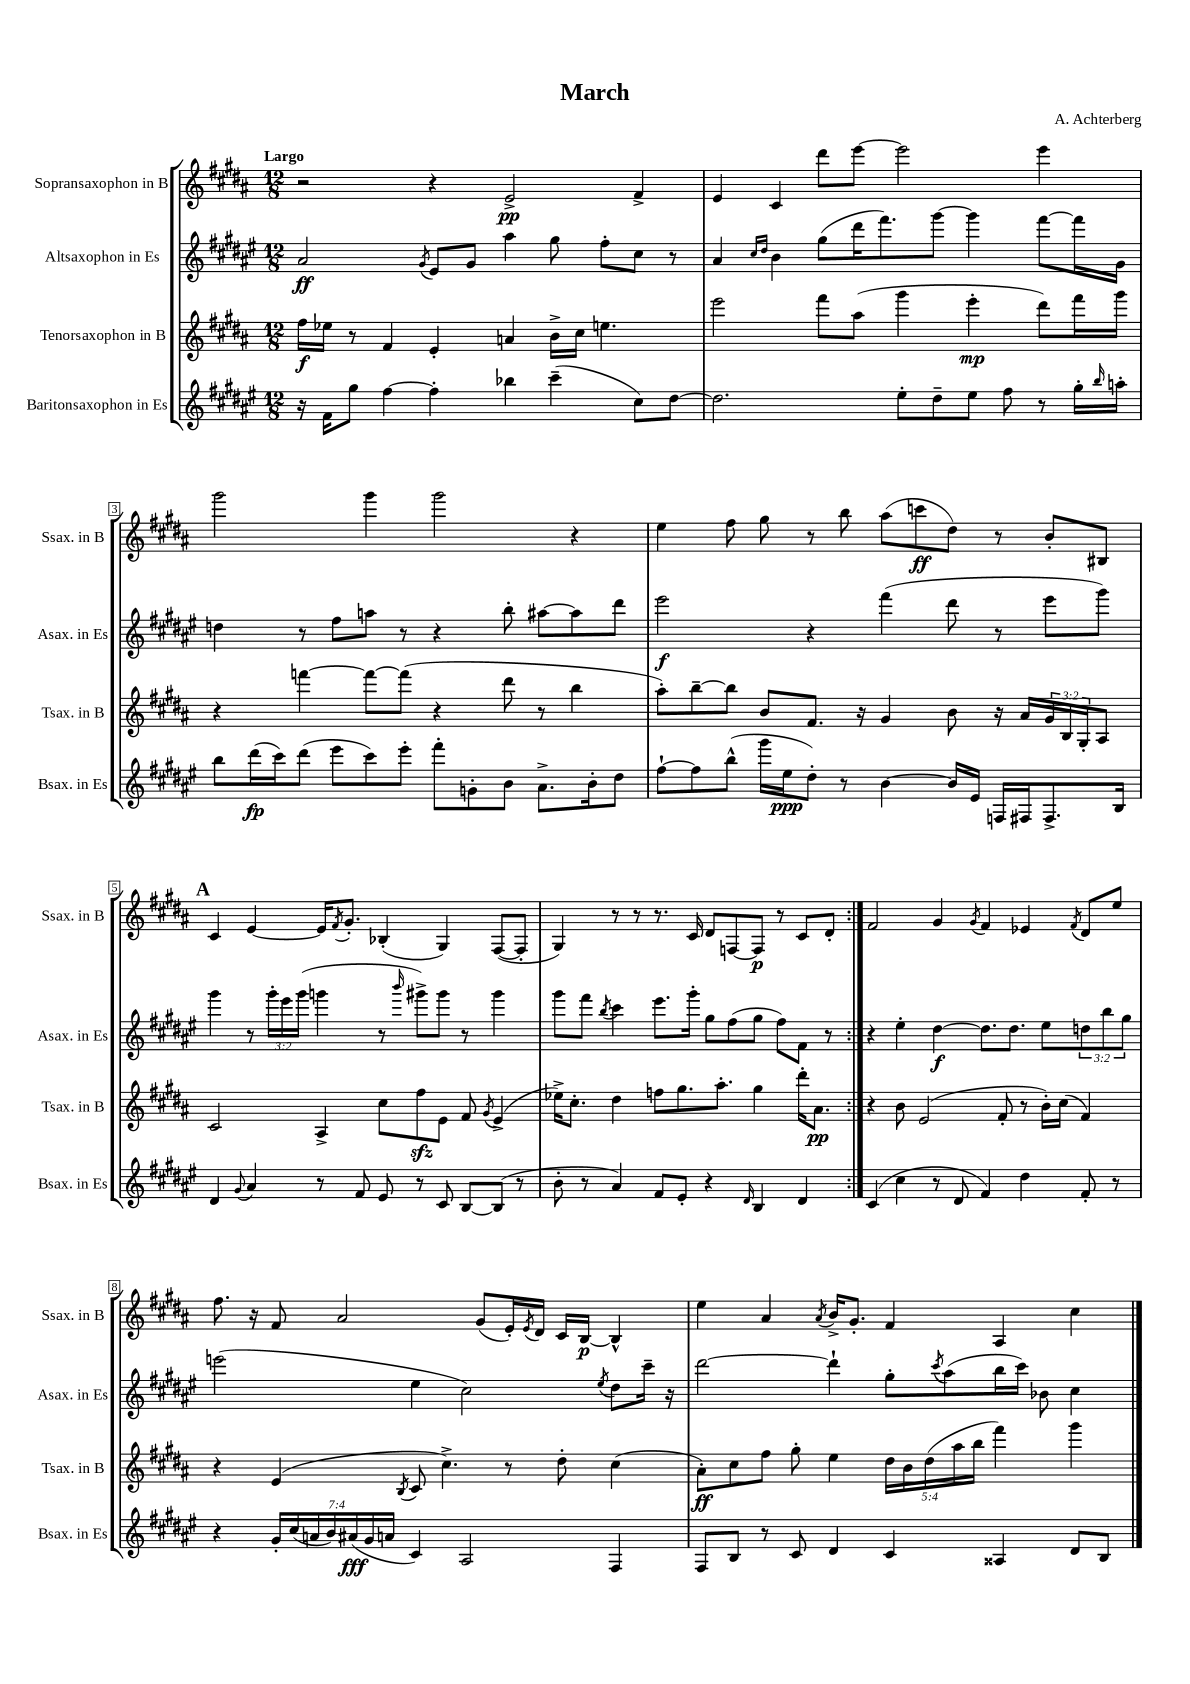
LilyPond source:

\header { title = "March" composer = "A. Achterberg" }
<<
\new StaffGroup <<
\new Staff = "s0" \with { instrumentName = "Sopransaxophon in B" shortInstrumentName = "Ssax. in B" } {
    \clef treble \key b \major \numericTimeSignature \time 12/8 \tempo "Largo"
    \repeat volta 2 { r2 r4 e'2->\pp fis'4-> |
    e'4 cis'4 dis'''8 e'''8~ e'''2 e'''4 |
    gis'''2 gis'''4 gis'''2 r4 |
    e''4 fis''8 gis''8 r8 b''8 ais''8( c'''8\ff dis''8) r8 b'8-. bis8 |
    \mark \markup { \bold "A" } cis'4 e'4~ e'16 \acciaccatura { fis'8 } gis'8.-. bes4-.( gis4) fis8~( fis8-. |
    gis4) r8 r8 r8. cis'16 dis'8 f8~ f8\p r8 cis'8 dis'8-. | }
    fis'2 gis'4 \acciaccatura { gis'8 } fis'4 ees'4 \acciaccatura { fis'8 } dis'8 e''8 |
    fis''8. r16 fis'8 ais'2 gis'8( e'16-.) \acciaccatura { e'8 } dis'16 cis'16 b16~\p b4-^ |
    e''4 ais'4 \acciaccatura { ais'8 } b'16-> gis'8.-. fis'4 ais4 cis''4 \bar "|." |
}
\new Staff = "s1" \with { instrumentName = "Altsaxophon in Es" shortInstrumentName = "Asax. in Es" } {
    \clef treble \key fis \major \numericTimeSignature \time 12/8 \override Staff.TupletNumber.text = #tuplet-number::calc-fraction-text
    \repeat volta 2 { ais'2\ff \acciaccatura { gis'8 } eis'8 gis'8 ais''4 gis''8 fis''8-. cis''8 r8 |
    ais'4 \grace { cis''16 dis''16 } b'4 gis''8( dis'''16 fis'''8.) gis'''8~ gis'''4 fis'''8~ fis'''16 gis'16 |
    d''4 r8 fis''8 a''8 r8 r4 b''8-. ais''8~ ais''8 dis'''8 |
    eis'''2\f r4 fis'''4( dis'''8 r8 eis'''8 gis'''8) |
    \mark \markup { \bold "A" } gis'''4 r8 \tuplet 3/2 { gis'''16-. eis'''16 gis'''16( } g'''4 r8 \grace { b'''16 } gis'''8->) gis'''8 r8 gis'''4 |
    gis'''8 fis'''8 \acciaccatura { b''8 } cis'''4 eis'''8. gis'''16-. gis''8 fis''8( gis''8 fis''8) fis'8 r8 | }
    r4 eis''4-. dis''4~\f dis''8. dis''8. eis''8 \tuplet 3/2 { d''8 b''8 gis''8 } |
    e'''2( eis''4 cis''2) \acciaccatura { eis''8 } dis''8 cis'''16-- r16 |
    dis'''2~ dis'''4-! gis''8-. \acciaccatura { cis'''8 } ais''8( b''16 cis'''16) bes'8 cis''4 \bar "|." |
}
\new Staff = "s2" \with { instrumentName = "Tenorsaxophon in B" shortInstrumentName = "Tsax. in B" } {
    \clef treble \key b \major \numericTimeSignature \time 12/8 \override Staff.TupletNumber.text = #tuplet-number::calc-fraction-text
    \repeat volta 2 { fis''16\f ees''16 r8 fis'4 e'4-. a'4 b'16-> cis''16 e''4. |
    e'''2 fis'''8 ais''8( gis'''4 e'''4-.\mp dis'''8) fis'''16 gis'''16 |
    r4 f'''4~ f'''8~ f'''8( r4 dis'''8 r8 b''4 |
    ais''8-.) b''8~-- b''8 b'8 fis'8. r16 gis'4 b'8 r16 ais'16 \tuplet 3/2 { gis'16 b16 gis16-. } ais8 |
    \mark \markup { \bold "A" } cis'2 ais4-> cis''8 fis''8\sfz e'8 fis'8 \acciaccatura { gis'8 } e'4->( |
    ees''16->) cis''8.-. dis''4 f''8 gis''8. ais''8.-. gis''4 dis'''16-. ais'8.\pp | }
    r4 b'8 e'2( fis'8-. r8 b'16-.) cis''16( fis'4) |
    r4 e'4( \acciaccatura { b8 } cis'8 cis''4.->) r8 dis''8-. cis''4( |
    ais'8-.\ff) cis''8 fis''8 gis''8-. e''4 \tuplet 5/4 { dis''16 b'16 dis''16( ais''16 b''16 } fis'''4) gis'''4 \bar "|." |
}
\new Staff = "s3" \with { instrumentName = "Baritonsaxophon in Es" shortInstrumentName = "Bsax. in Es" } {
    \clef treble \key fis \major \numericTimeSignature \time 12/8 \override Staff.TupletNumber.text = #tuplet-number::calc-fraction-text
    \repeat volta 2 { r16 fis'16 gis''8 fis''4~ fis''4-. bes''4 cis'''4--( cis''8) dis''8~ |
    dis''2. eis''8-. dis''8-- eis''8 fis''8 r8 gis''16-. \grace { b''16 } a''16-. |
    b''8 dis'''16\fp( cis'''16) dis'''8( eis'''8 cis'''8) eis'''8-. fis'''8-. g'8-. b'8 ais'8.-> b'16-. dis''8 |
    fis''8~-! fis''8 b''8-^( gis'''16 eis''16\ppp dis''8-.) r8 b'4~ b'16 eis'16 f16 fis16 fis8.-> b16 |
    \mark \markup { \bold "A" } dis'4 \appoggiatura { gis'8 } ais'4 r8 fis'8 eis'8 r8 cis'8 b8~ b8( r8 |
    b'8-. r8 ais'4) fis'8 eis'8-. r4 \grace { dis'16 } b4 dis'4 | }
    cis'4( cis''4 r8 dis'8 fis'4) dis''4 fis'8-. r8 |
    r4 \tuplet 7/4 { gis'16-. cis''16( a'16 b'16) ais'16\fff( gis'16 a'16 } cis'4) ais2 fis4 |
    fis8 b8 r8 cis'8 dis'4 cis'4 aisis4 dis'8 b8 \bar "|." |
}
>>
>>
\layout { \context { \Score \override BarNumber.stencil = #(make-stencil-boxer 0.1 0.3 ly:text-interface::print) } }
